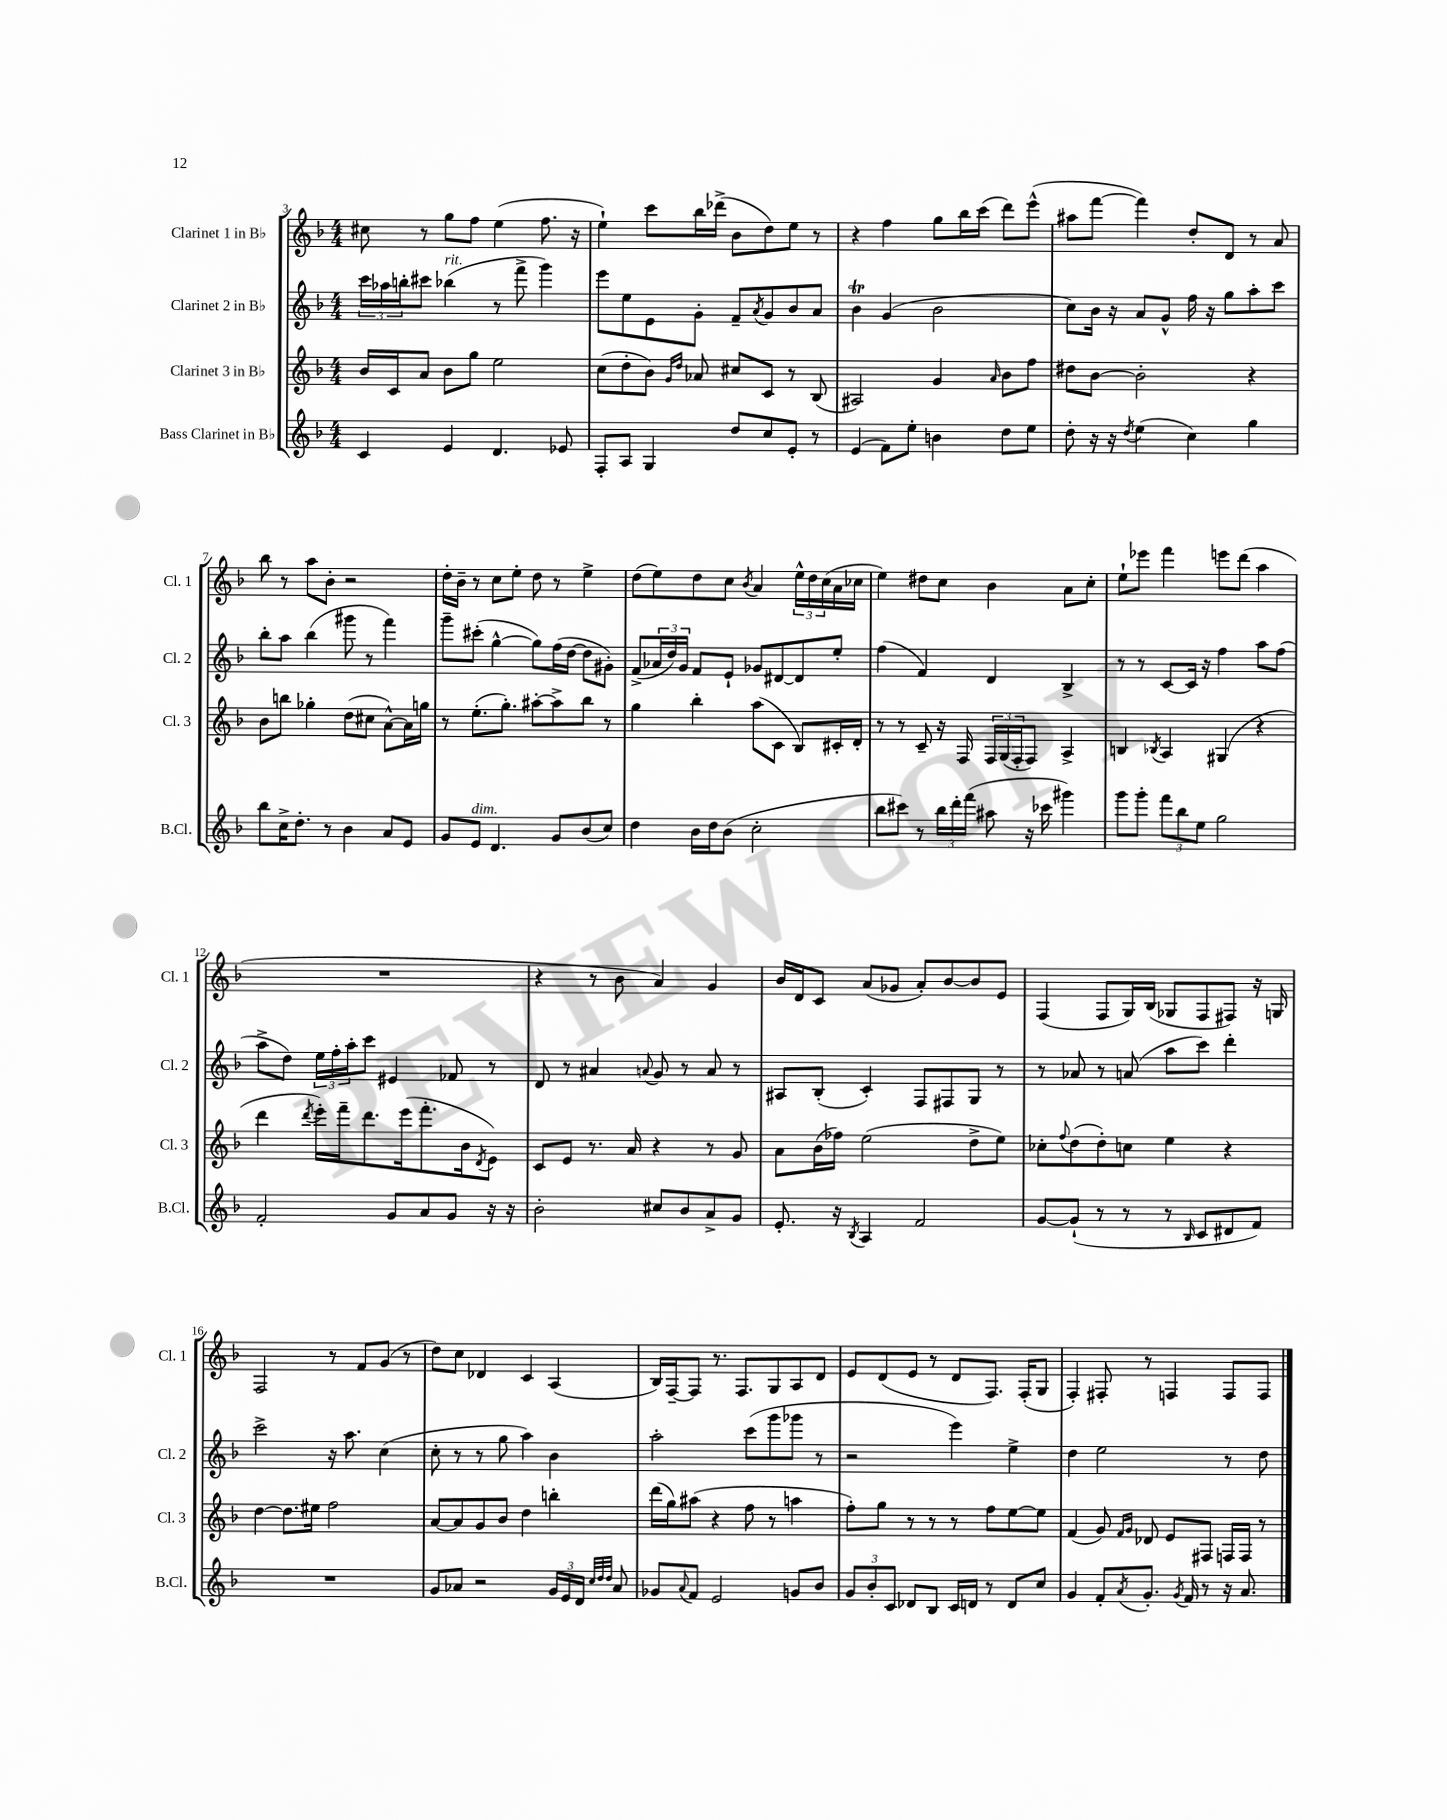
<<
\new StaffGroup <<
\new Staff = "s0" \with { instrumentName = "Clarinet 1 in Bb" shortInstrumentName = "Cl. 1" } {
    \clef treble \key f \major \numericTimeSignature \time 4/4
    cis''8 r8 g''8 f''8 e''4( f''8. r16 |
    e''4-!) c'''8 bes''16 des'''16->( bes'8 d''8) e''8 r8 |
    r4 f''4 g''8 bes''16 c'''16( d'''8) e'''8-^( |
    ais''8 f'''8~ f'''4) d''8-. d'8 r8 a'8 |
    bes''8 r8 a''8 bes'8-. r2 |
    d''16-. bes'16-- r8 c''8 e''8-. d''8 r8 e''4-> |
    d''8( e''8) d''8 c''8 \acciaccatura { bes'8 } a'4 \tuplet 3/2 { e''16-^ d''16 c''16( } a'16 ces''16 |
    e''4) dis''8 c''8 bes'4 a'8 c''8-. |
    e''8-! ees'''8 f'''4 e'''8 d'''8( a''4 |
    R1 |
    r4 r8 bes'8 a'4) g'4 |
    bes'16 d'16 c'8 a'8( ges'8 a'8-.) bes'8~ bes'8 e'8 |
    f4( f8 g16) bes16( ges8 f8 fis8) r16 g16 |
    f2 r8 f'8 g'8( r8 |
    d''8) c''8 des'4 c'4 a4( |
    bes16) f16~-- f8 r8. f8. g8 a8 d'8 |
    e'8 d'8( e'8 r8 d'8 f8.) f16-.( g8 |
    f4-.) fis8-. r8 f4 f8 f8 \bar "|." |
}
\new Staff = "s1" \with { instrumentName = "Clarinet 2 in Bb" shortInstrumentName = "Cl. 2" } {
    \clef treble \key f \major \numericTimeSignature \time 4/4
    \tuplet 3/2 { c'''16 aes''16 b''16-. } cis'''8 bes''4^\markup { \italic "rit." }( r8 f'''8-> g'''4) |
    e'''8 e''8 e'8 g'8-. f'8-- \acciaccatura { a'8 } g'8 bes'8 a'8 |
    bes'4\trill g'4( bes'2 |
    c''8) bes'16 r16 a'8 g'8-^ f''16 r16 g''8 a''8-. c'''8 |
    bes''8-. a''8 bes''4( gis'''8 r8 f'''4) |
    g'''8-- cis'''8-.( g''4~-^ g''8) f''16( d''16~ d''8 gis'8-.) |
    f'8->( \tuplet 3/2 { aes'16 d''16) g'16 } f'8 e'8-! ges'8 dis'8~ dis'8 e''8-. |
    f''4( f'4) d'4 bes4-> |
    r8 r8 c'8~ c'16 r16 f''4 a''8 f''8( |
    a''8-> d''8) \tuplet 3/2 { e''16 f''16-. a''16-. } c'''8 eis'4 fes'8 r8 |
    d'8 r8 ais'4 \appoggiatura { a'8 } g'8 r8 a'8 r8 |
    ais8 bes8-.( c'4-.) f8 fis8 g8 r8 |
    r8 aes'8 r8 a'8( a''8 c'''8) d'''4-. |
    c'''2-> r16 a''8. c''4( |
    c''8-. r8 r8 g''8 a''4) bes'4 |
    a''2-. c'''8( g'''8 ges'''8 r8 |
    r2 e'''4) e''4-> |
    d''4 e''2 r8 d''8 \bar "|." |
}
\new Staff = "s2" \with { instrumentName = "Clarinet 3 in Bb" shortInstrumentName = "Cl. 3" } {
    \clef treble \key f \major \numericTimeSignature \time 4/4
    bes'16 c'16 a'8 bes'8 g''8 e''2 |
    c''8( d''8-. bes'8) \grace { g'16 d''16 } aes'8 cis''8 c'8 r8 bes8( |
    ais2) g'4 \grace { a'16 } bes'8 f''8 |
    dis''8 bes'8~ bes'2-. r4 |
    bes'8 b''8 ges''4-. d''8( cis''8 a'8~-^) a'16 g''16 |
    r8 e''8.-.( g''8.-.) ais''8~-. ais''8-> bes''8 r8 |
    g''4 bes''4-. a''8( c'8 bes8) cis'16-. d'16-. |
    r8 r8 c'8-- r16 f16 \tuplet 3/2 { f16 g16( f16-. } f8) a4-> |
    b4 \acciaccatura { bes8 } a4 gis4( r4 |
    d'''4 \acciaccatura { d'''8 } e'''16-.) f'''16-- d'''8. e'''16( f'''8.-. bes'16 \acciaccatura { d'8 } e'8) |
    c'8 e'8 r8. a'16 r4 r8 g'8 |
    a'8 bes'16( fes''16) e''2( d''8-> e''8) |
    ces''8-. \appoggiatura { f''8 } d''8( d''8-.) c''8 e''4 r4 |
    d''4~ d''8. eis''16 f''2 |
    a'8~ a'8 g'8 bes'8 d''4 b''4-. |
    d'''16( g''16) ais''8( r4 f''8 r8 a''4 |
    f''8-.) g''8 r8 r8 r8 f''8 e''8~ e''8 |
    f'4( g'8) \grace { f'16 g'16 } des'8 e'8 fis8 f16 f16 r8 \bar "|." |
}
\new Staff = "s3" \with { instrumentName = "Bass Clarinet in Bb" shortInstrumentName = "B.Cl." } {
    \clef treble \key f \major \numericTimeSignature \time 4/4
    c'4 e'4 d'4. ees'8 |
    f8-. a8 g4 d''8 c''8 e'8-. r8 |
    e'4( f'8) e''8-. b'4 d''8 e''8 |
    d''8-. r16 r16 \acciaccatura { d''8 } e''4( c''4) g''4 |
    bes''8 c''16-> d''8.-. r8 bes'4 a'8 e'8 |
    g'8 e'8^\markup { \italic "dim." } d'4. g'8 bes'8( c''8) |
    d''4 bes'16 d''16 bes'8( c''2-. |
    bes''8 cis'''8) r8 \tuplet 3/2 { bes''16 d'''16-. f'''16( } ais''8 r16 ces'''16 gis'''4) |
    g'''8 g'''8-. \tuplet 3/2 { f'''8 bes''8 e''8 } g''2 |
    f'2-. g'8 a'8 g'8 r16 r16 |
    bes'2-. cis''8 bes'8 a'8-> g'8 |
    e'8.-. r16 \acciaccatura { bes8 } a4 f'2 |
    g'8~ g'8-!( r8 r8 r8 \grace { bes16 } c'8 dis'8 f'8) |
    R1 |
    g'8 aes'8 r2 \tuplet 3/2 { g'16 e'16 d'16 } \grace { c''32 d''32 d''32 } aes'8 |
    ges'8 \appoggiatura { a'8 } f'8 e'2 g'8 bes'8 |
    \tuplet 3/2 { g'8 bes'8-. c'8 } des'8 bes8 c'16 d'16 r8 d'8 c''8 |
    g'4 f'8-. \acciaccatura { a'8 } g'8.-. \acciaccatura { g'8 } f'16 r8 r16 a'8. \bar "|." |
}
>>
>>
\layout { \context { \Score currentBarNumber = #3 } }
